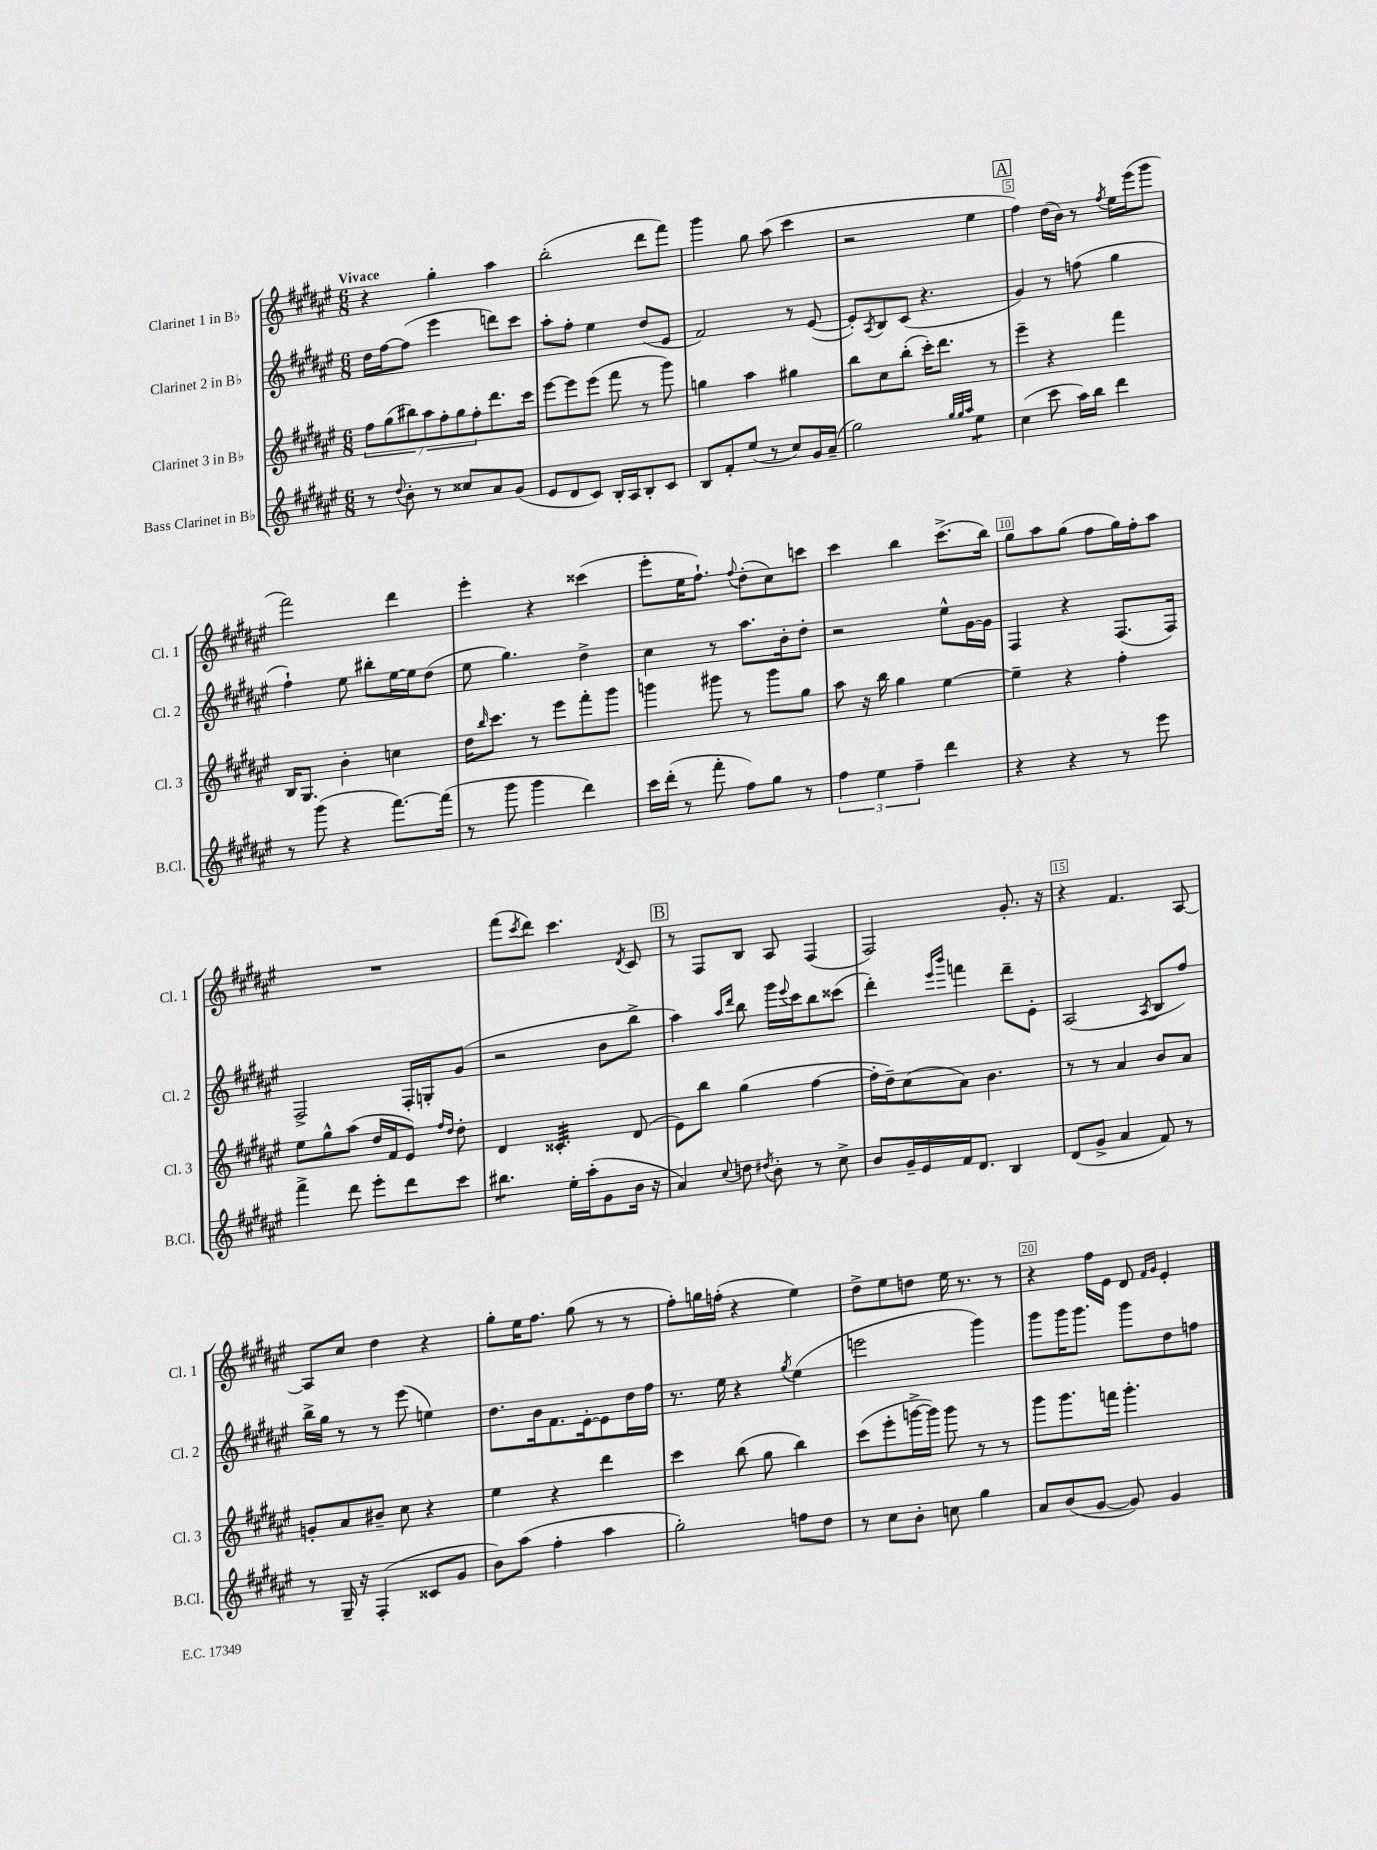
<<
\new StaffGroup <<
\new Staff = "s0" \with { instrumentName = "Clarinet 1 in Bb" shortInstrumentName = "Cl. 1" } {
    \clef treble \key fis \major \numericTimeSignature \time 6/8 \tempo "Vivace"
    r4 gis''4-. ais''4 |
    b''2-.( dis'''8 fis'''8) |
    gis'''4 gis''8 ais''8( cis'''4 |
    r2 eis''4 |
    \mark \markup { \box "A" } fis''4) dis''16( b'16) r8 \acciaccatura { fis''8 } eis''16 eis'''16( gis'''8 |
    fis'''2) dis'''4 |
    eis'''4-. r4 cisis'''4( |
    eis'''8-. eis''16 fis''8.-!) \appoggiatura { fis''8 } dis''8-.( cis''8) c'''8 |
    cis'''4 b''4 cis'''8.->( b''16) |
    gis''8 ais''8 gis''8( fis''8 gis''16) fis''16-. ais''8 |
    R2. |
    fis'''8( \acciaccatura { cis'''8 } dis'''8) cis'''4. \acciaccatura { dis'8 } cis'8 |
    \mark \markup { \box "B" } r8 fis8 b8 ais8 fis4( |
    fis2) gis'8.-. r16 |
    r4 fis'4. ais8~ |
    ais8 cis''8 dis''4 r4 |
    gis''8-. eis''16 fis''8. gis''8( r8 r8 |
    fis''8-.) g''16 f''16-.( r4 eis''4) |
    dis''8-> eis''8 d''8 eis''16 r8. r8 |
    r4 fis''16 eis'16 dis'8 \grace { fis'16 gis'16 } eis'4-. \bar "|." |
}
\new Staff = "s1" \with { instrumentName = "Clarinet 2 in Bb" shortInstrumentName = "Cl. 2" } {
    \clef treble \key fis \major \numericTimeSignature \time 6/8
    dis''16 fis''16~ fis''8( eis'''4 d'''8) cis'''8 |
    ais''8-. fis''8-. eis''4 dis''8( eis'8 |
    fis'2) r8 eis'8~( |
    eis'8-.) \acciaccatura { ais8 } b8 cis'8( r4. |
    \mark \markup { \box "A" } gis'4) r8 f''8( gis''4 |
    fis''4-!) eis''8 bis''8-. eis''16~ eis''16 dis''8( |
    eis''8 gis''4.) dis''4-> |
    cis''4 r8 ais''8. b'16-. dis''8-. |
    r2 eis''8-^ gis'16~ gis'16 |
    fis4 r4 fis8.( fis16) |
    fis2-> fis16-. g16-. gis'8( |
    r2 b'8 b''8-> |
    \mark \markup { \box "B" } ais''4) \grace { ais''16 dis'''16 } b''8 gis'''16 \appoggiatura { eis'''8 } cis'''16 b''8 cisis'''8( |
    dis'''4-.) \grace { eis'''16 b'''16 } f'''4 dis'''8-- eis'8-. |
    ais2( \acciaccatura { ais8 } b8 fis''8) |
    b''16-> gis''16 r8 r8 eis'''8( e''4) |
    dis''8. b'16 fis'8. eis'16~-. eis'8 dis''16 fis''16 |
    r8. eis''16 r4 \acciaccatura { gis''8 } eis''4( |
    e'''2 gis'''4) |
    gis'''8 gis'''16 gis'''8. gis'''8 dis''8 f''8 \bar "|." |
}
\new Staff = "s2" \with { instrumentName = "Clarinet 3 in Bb" shortInstrumentName = "Cl. 3" } {
    \clef treble \key fis \major \numericTimeSignature \time 6/8
    \tuplet 7/4 { fis''8 gis''8( bis''8) ais''8 fis''8-. gis''8 fis''8-. } dis'''8. cis'''16 |
    eis'''8~ eis'''8 eis'''8( fis'''8 r8 gis'''8) |
    g''4 ais''4 gis''4 |
    b''8 cis''8 b''8-.( cis'''16-.) dis'''8. r8 |
    \mark \markup { \box "A" } eis'''4-- r4 fis'''4 |
    b16 gis8. b'4-. c''4 |
    dis''16 \grace { b''16 } cis'''8. r8 eis'''8 fis'''8-. gis'''8 |
    g'''4 gis'''8 r8 gis'''8 gis''8 |
    ais''8 r16 b''16 gis''4 eis''4~ |
    eis''4-- r4 fis''4-. |
    eis''8 gis''8-^ ais''8( dis''16 fis'16 eis'8) \grace { fis''16 dis''16 } dis''8-. |
    dis'4 cisis'4.:32-. dis'8( |
    \mark \markup { \box "B" } eis'8) b''8 gis''4( fis''4~ |
    fis''16-. dis''16--) cis''8( ais'8) b'4. |
    r8 r8 ais'4 b'8 ais'8 |
    g'8-. ais'8 bis'8-- cis''8 r4 |
    eis''4 r4 dis'''4 |
    cis'''4 b''8( gis''8 b''4) |
    cis'''8( eis'''8-. g'''16~-> g'''16) g'''8 r8 r8 |
    gis'''8 gis'''8. f'''16 gis'''4.-. \bar "|." |
}
\new Staff = "s3" \with { instrumentName = "Bass Clarinet in Bb" shortInstrumentName = "B.Cl." } {
    \clef treble \key fis \major \numericTimeSignature \time 6/8
    r8 \appoggiatura { dis''8 } b'8-. r8 cisis''8 ais'8 gis'8( |
    eis'8 dis'8 cis'8) b16-. ais16 b8-. cis'8 |
    b8 fis'8-. eis''8( r8 cis''8) gis'16 ais'16--( |
    gis''2) \grace { gis''32 gis''32 ais''32 } eis''4:8 |
    \mark \markup { \box "A" } cis''4( cis'''8 ais''16) b''16 dis'''4 |
    r8 gis'''8( r4 fis'''8.~) fis'''16( |
    r8 gis'''8 gis'''4 dis'''4) |
    cis'''16 dis'''16-.( r8 fis'''8-. fis''8) gis''8 r8 |
    \tuplet 3/2 { fis''4 eis''4 fis''4-- } dis'''4 |
    r4 r4 r8 eis'''8 |
    fis'''4-> dis'''8 eis'''8-. dis'''8 cis'''8 |
    bis''4.:8 eis''16-. ais''16-.( gis'8 b'16 r16 |
    \mark \markup { \box "B" } ais'4) \appoggiatura { cis''8 } d''8 \acciaccatura { dis''8 } b'8-. r8 cis''8-> |
    b'8 gis'16-- eis'16 fis'16 dis'8. b4 |
    dis'8( gis'8-> ais'4 fis'8) r8 |
    r8 gis16-- r16 fis4-.( cisis'8 gis'8 |
    b'8) ais''8( fis''4-. ais''4 |
    gis''2-.) f''8 dis''8 |
    r8 cis''8 b'8-. c''8 gis''4 |
    ais'8 b'8( gis'8~ gis'8) gis'4 \bar "|." |
}
>>
>>
\layout { \context { \Score \override BarNumber.break-visibility = ##(#f #t #t) barNumberVisibility = #(every-nth-bar-number-visible 5) \override BarNumber.stencil = #(make-stencil-boxer 0.1 0.3 ly:text-interface::print) } }
